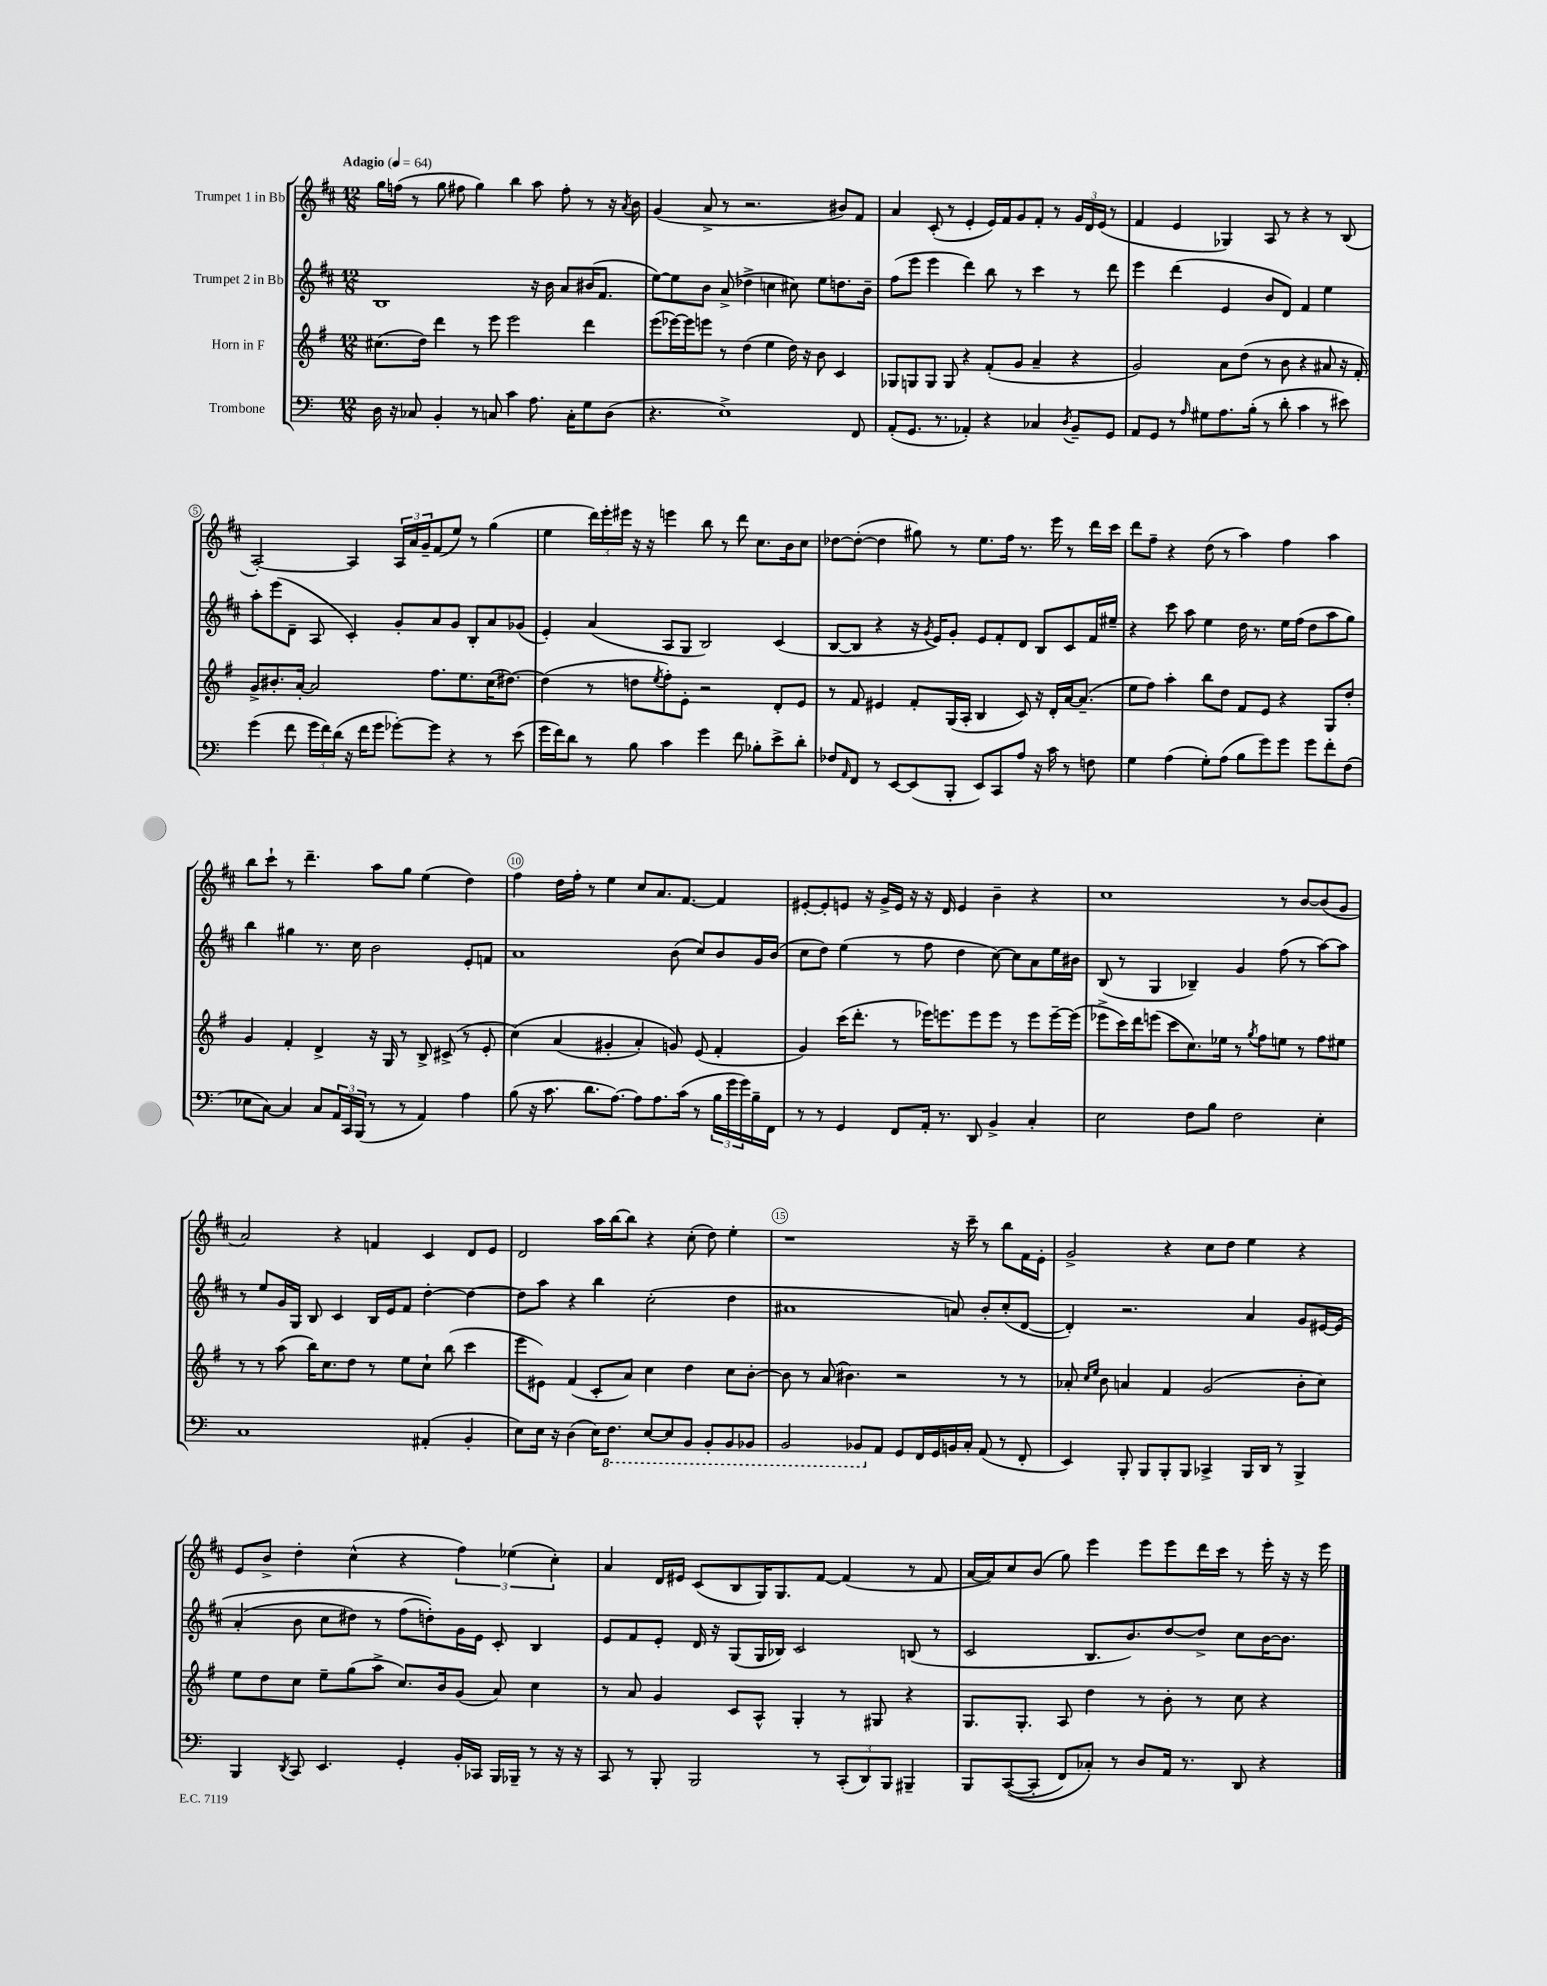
<<
\new StaffGroup <<
\new Staff = "s0" \with { instrumentName = "Trumpet 1 in Bb" } {
    \clef treble \key d \major \numericTimeSignature \time 12/8 \tempo "Adagio" 4 = 64
    g''16 f''16( r8 g''8 fis''8 g''4) b''4 a''8 fis''8-. r8 r16 \acciaccatura { a'8 } b'16 |
    g'4( a'8-> r8 r2. bis'8) fis'8 |
    a'4 cis'8-.( r8 e'4-. e'16) fis'16 g'8 fis'8-. r8 \tuplet 3/2 { g'16 d'16 e'16( } r8 |
    fis'4 e'4 ges4) a8 r8 r4 r8 b8( |
    a2~-.) a4 \tuplet 3/2 { a16 a'16 g'16-- } fis'8( e''8) r8 g''4( |
    e''4 \tuplet 3/2 { d'''16) e'''16-. eis'''16 } r16 r16 e'''4 b''8 r8 d'''8 cis''8. b'16 cis''8 |
    des''8~ des''8~-.( des''4 gis''8) r8 e''8. fis''16 r8. e'''16 r8 d'''16 cis'''16 |
    d'''8 fis''8-- r4 d''8( r8 a''4) fis''4 a''4 |
    b''8 cis'''8-! r8 d'''4.-- a''8 g''8 e''4( d''4) |
    fis''4 d''16 fis''16-. r8 e''4 cis''8 a'8. fis'8.~ fis'4 |
    eis'8~-. eis'8-. e'8 r16 g'16-> e'16 r16 r16 d'16 e'4 b'4-- r4 |
    cis''1 r8 b'8~ b'8( g'8 |
    a'2) r4 f'4 cis'4 d'8 e'8 |
    d'2 a''16 b''16~ b''8 r4 cis''8-.( d''8) e''4-. |
    r1 r16 cis'''16-- r8 b''8 fis'16 e'16-. |
    g'2-> r4 cis''8 d''8 e''4 r4 |
    e'8 b'8-> d''4-. cis''4-^( r4 \tuplet 3/2 { fis''4) ees''4( cis''4-.) } |
    a'4 d'16 eis'16 cis'8( b8 g16) g8. fis'8~ fis'4( r8 fis'8 |
    a'16~ a'16) cis''8 b'8( g''8) e'''4 e'''8 e'''8 d'''16 cis'''16 r8 e'''16-. r16 r16 e'''16 \bar "|." |
}
\new Staff = "s1" \with { instrumentName = "Trumpet 2 in Bb" } {
    \clef treble \key d \major \numericTimeSignature \time 12/8
    b1 r16 b'16 a'8 bis'16( fis'8. |
    e''8~) e''8 b'8 a'8->( des''4-> c''4 cis''8) e''8 d''8. b'16-- |
    fis''8( e'''8 e'''4 d'''4) b''8 r8 cis'''4 r8 d'''8 |
    e'''4 d'''4( e'4 b'8 d'8) fis'4 e''4 |
    a''8-. e'''8( d'8-- a8 cis'4-.) g'8-. a'8 g'8 b8-. a'8 ges'8( |
    e'4-.) a'4( a8 g8 b2) cis'4( |
    b8~ b8 r4 r16 \acciaccatura { g'8 } e'16) g'8-. e'8 fis'8-. d'8 b8 cis'8 fis'16 eis''16-- |
    r4 cis'''8 a''8 e''4 d''16 r8. e''16 fis''16( d''8 a''8 g''8) |
    b''4 gis''4 r8. cis''16 b'2 e'8-. f'8 |
    a'1 b'8( cis''8) b'8 g'16 b'16( |
    cis''8 d''8) e''4( r8 fis''8 d''4 cis''8~) cis''8 a'8 e''16 bis'16 |
    b8( r8 g4 bes4--) g'4 fis''8( r8 a''8~) a''8 |
    r8 e''8 g'16 g16 b8 cis'4 b16 e'16 fis'8 d''4~-. d''4~ |
    d''8 a''8 r4 b''4 cis''2-.( d''4 |
    ais'1 a'8) b'8-. cis''8-.( d'8~ |
    d'4-.) r2. a'4 g'8 eis'16~ eis'16\( |
    a'4-.( b'8 cis''8 dis''8) r8 fis''8( d''8-.)\) g'16 e'16 cis'8-. b4 |
    e'8 fis'8 e'8-. d'16 r16 g8( g16 bes16) cis'2 b8( r8 |
    cis'2 b8. b'8.) d''8~ d''8-> cis''8 b'16~ b'8. \bar "|." |
}
\new Staff = "s2" \with { instrumentName = "Horn in F" } {
    \clef treble \key g \major \numericTimeSignature \time 12/8
    cis''8.( d''16) d'''4 r8 e'''8 e'''2 d'''4 |
    e'''8( ees'''16~) ees'''16 e'''8 r8 d''4( e''4 d''16) r16 b'8 c'4 |
    ges8 g8 g8 g8 r4 fis'8-.( g'8 a'4-- r4 |
    g'2) a'8 d''8( r8 b'8 r4 ais'8 r16 fis'16-.) |
    g'8-> bis'8.-. a'16~-. a'2 fis''8. e''8. c''16( dis''8.~) |
    dis''4( r8 d''8 \acciaccatura { e''8 } fis''8-.) e'8-. r2 d'8-. e'8 |
    r8 fis'8 eis'4 fis'8-. g16( a16-. b4 c'8) r16 d'16-. a'16~ a'8.--( |
    e''8 fis''8) a''4-. b''8 d''8 fis'8 e'8 r4 g8 d''8-. |
    g'4 fis'4-. d'4-> r16 g16 r8 b8-> cis'8->( r8 e'8-. |
    c''4)\( a'4( gis'4-. a'4-.) g'8\) e'8( fis'4-. |
    g'4) c'''16( d'''8.-. r8 ees'''16) e'''8. e'''8 e'''8 r8 e'''8 e'''16~-- e'''16( |
    ees'''8-> c'''16) d'''16 e'''8( c'''8 c''8.) ees''16 r8 \acciaccatura { g''8 } fis''8 e''8 r8 fis''8 eis''8 |
    r8 r8 a''8( b''16) c''8. d''8 r8 e''8 c''8-! b''8( c'''4 |
    e'''8 eis'8) fis'4( c'8-. a'8) c''4 d''4 c''8 b'8~-. |
    b'8 r8 a'8( bis'4.) r2 r8 r8 |
    aes'8-. \grace { c''16 e''16 } b'8 a'4 fis'4 g'2( b'8-. c''8) |
    e''8 d''8 c''8 e''8-- g''8( a''8-> c''8.) b'16 g'8( a'8) c''4 |
    r8 a'8 g'4 c'8 a8-^ g4-. r8 gis8 r4 |
    g8. g8.-. a8 d''4 r8 b'8-. r8 c''8 r4 \bar "|." |
}
\new Staff = "s3" \with { instrumentName = "Trombone" } {
    \clef bass \key c \major \numericTimeSignature \time 12/8
    d16 r16 ces8 b,4-. r8 c8 c'4 a8. c16-. g8 d8( |
    r4. e1->) f,8 |
    a,8-.( g,8. r8. aes,4-.) r4 ces4 \acciaccatura { d8 } b,8-- g,8 |
    a,8 g,8 r8 \grace { a16 } gis8 a8. b16-.( r8 d'8-. c'4 r8 eis'8) |
    g'4( f'8 \tuplet 3/2 { g'16 f'16) d'16( } r16 f'16 g'8 ges'8~-.) ges'8 r4 r8 e'8( |
    g'16 f'16) d'8 r8 b8 c'4 g'4 f'8 bes8-. e'8-> d'8-. |
    fes8 \grace { a,16 } f,8 r8 e,8~ e,8( b,,8-. e,8) c,8 a8 r16 c'16 r8 f8 |
    g4 a4( g8-.) a8( b8 g'8) g'8 g'8 f'8-. f8( |
    ees8 c8~) c4 c8 \tuplet 3/2 { a,16 c,16 b,,16( } r8 r8 a,4) a4 |
    b8( r16 c'8. d'8. a8.~) a8 a8. c'16( r8 \tuplet 3/2 { b16 g'16 g'16) } b16-- f,16 |
    r8 r8 g,4 f,8 a,16-. r8. d,8 b,4-> c4-. |
    e2 f8 b8 f2 e4-. |
    c1 ais,4-.( b,4-. |
    e8) e16 r16 d4( e16) \ottava #-1 f,8. e,8~ e,8 b,,8 b,,8-. b,,8 bes,,8 |
    b,,2 bes,,8 \ottava #0 a,8 g,8 f,16 g,16 b,!16 c16-. a,8( r8 f,8-. |
    e,4) b,,8-. b,,8 b,,8-. b,,8 ces,4-> b,,16 d,16 r8 b,,4-> |
    b,,4 \acciaccatura { d,8 } c,8 e,4. g,4-. b,16-. ces,16 b,,16 bes,,16-- r8 r16 r16 |
    c,8 r8 b,,8-. b,,2 r8 \tuplet 3/2 { c,8-.( d,8) b,,8 } bis,,4-- |
    b,,8 c,8~(\( c,8-. f,8) ces8-.\) r8 d8 a,16 r8. d,8 r4 \bar "|." |
}
>>
>>
\layout { \context { \Score \override BarNumber.break-visibility = ##(#f #t #t) barNumberVisibility = #(every-nth-bar-number-visible 5) \override BarNumber.stencil = #(make-stencil-circler 0.1 0.3 ly:text-interface::print) } }
